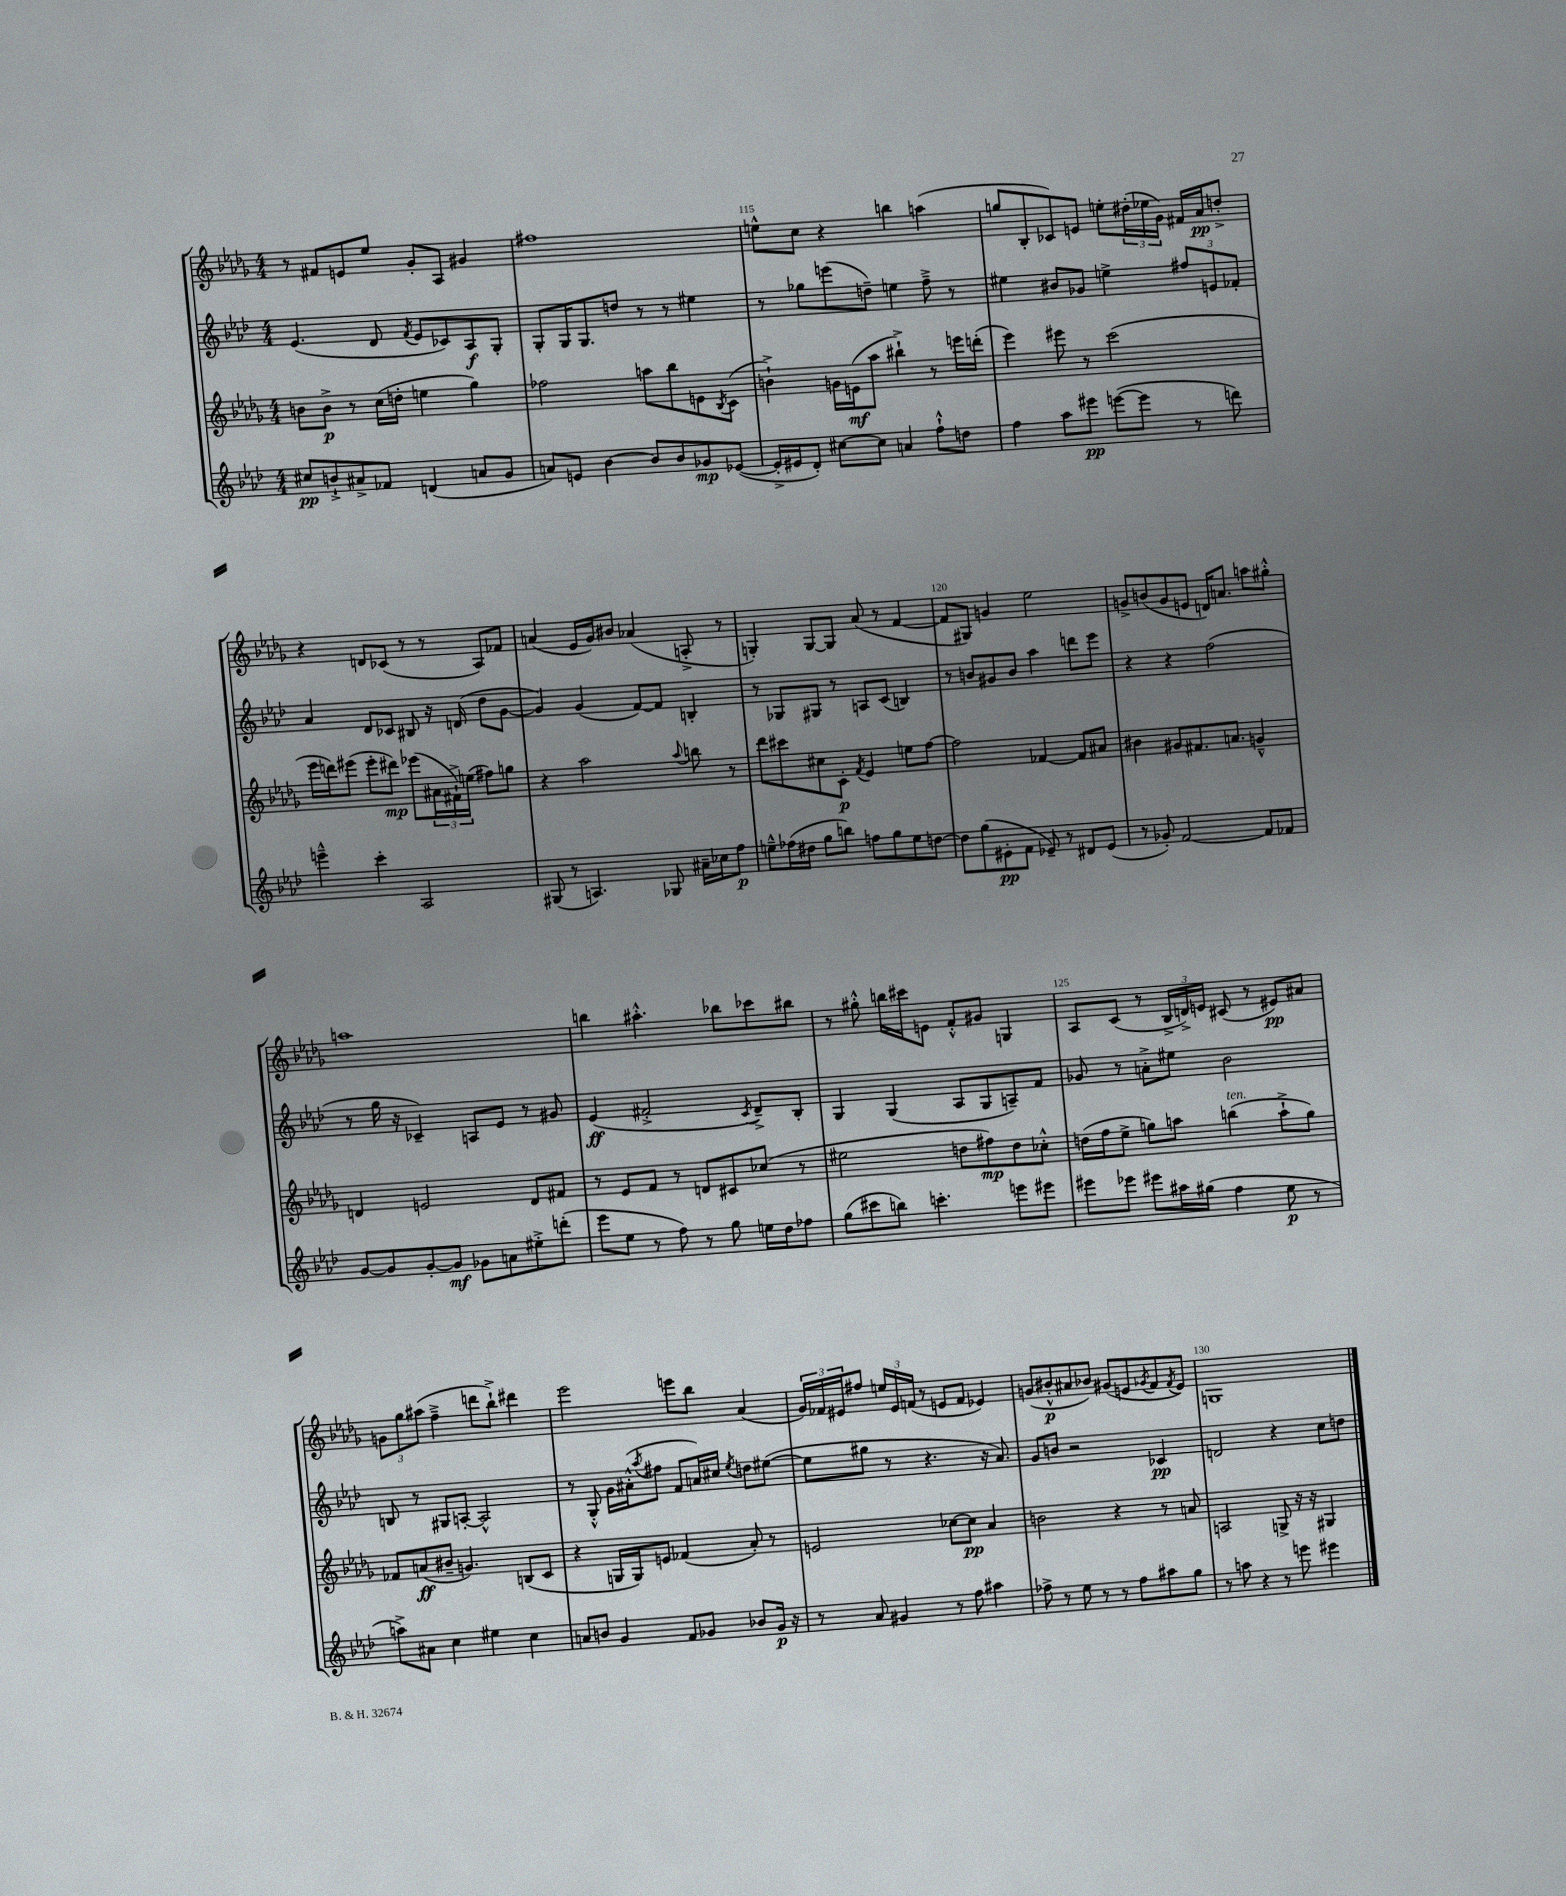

**kern	**kern	**kern	**kern
*staff4	*staff3	*staff2	*staff1
*clefG2	*clefG2	*clefG2	*clefG2
*k[b-e-a-d-]	*k[b-e-a-d-g-]	*k[b-e-a-d-]	*k[b-e-a-d-g-]
*M4/4	*M4/4	*M4/4	*M4/4
8cc#/L	8b\L	(4.e-/	8r
8b`^/	8b^\J	.	8f#/L
8a#^/	8r	.	8e/
8f-/J	(16cc\LL	8d-/	8ee-/J
.	16dd'\JJ	.	.
.	.	8qf/	.
(4d/	4ee\	8e-/L	8g-'/L
.	.	8c-/)	8A-/J
8a/L	4gg-\)	8A-/	4g#/
8g/J	.	8G'/J	.
=	=	=	=
8a/L)	2ff-\	8G'/L	1ff#
8e/J	.	16G/K	.
.	.	8.G/	.
[4b-\	.	.	.
.	.	8dd/J	.
8b-/]L	8aa\L	8r	.
8b-/	8bb-\	8r	.
8g-/	8e\	4ee#\	.
.	8qB-/	.	.
([8e-/J	(8c\J	.	.
=	=	=	=
16e-'^/]LL	4b`^\)	8r	8ee^^\L
16e#/J	.	.	.
8d-'/J)	.	8gg-\L	8cc\J
[8cc#\L	16g\LL	(8eee\	4r
.	(16e\J	.	.
8cc#\]J	8aa-\J	8dd~\J)	.
4a/	4bb#`^\)	4ee\	4bb\
8ff`^^\L	8r	8ff~^\	(4aa\
8dd\J	16eee\LL	8r	.
.	(16ddd'\JJ	.	.
=	=	=	=
4ff\	4eee-\)	4ee#\	8gg/L
.	.	.	8B-'/
8aa-\L	8eee#\	8b#/L	8c-/)
8eee#\J	8r	8g-/J	8e/J
([8eee\L	(2ccc\	4ee^\	8ee'\L
8eee\]J	.	.	(24dd#'\L
.	.	.	24ee-\
.	.	.	24g-\JJ)
8r	.	12ff#/L	16f#/LL
.	.	.	16a-/J
.	.	12e/	.
8ddd\)	.	.	8dd'^/J
.	.	12f-'/J	.
=	=	=	=
4eee~^^\	16eee-\LL	4a-/	4r
.	16ddd\J)	.	.
.	(8eee#\J	.	.
4ccc'\	8eee#'\L	8d-/L	8d/L
.	8ddd#\J)	8c-/J	(8c-/J
2A-/	(8eee-\L	8B#/	8r
.	24a#\L	16r	8r
.	24f#`^\)	.	.
.	.	(16d/	.
.	(24ee\JJ	.	.
.	8ff#\L)	8dd-\L	8A-/L)
.	8gg\J	[8g\J	8f-/J
=	=	=	=
(8G#/	4r	4g/])	(4a/
8r	.	.	.
4.A/)	2aa-\	(4g/	16e-/LL
.	.	.	16g-/J)
.	.	.	8b#/J
.	.	[8f/L)	(4a-/
8G-/	.	8f/]J	.
.	8qqaa-/	.	.
16a#~\LL	8bb\	4B'/	8A'^/
16cc-\J	.	.	.
8ff\J	8r	.	8r
=	=	=	=
8ee~^^\L	8ddd-\L	8r	4G'/)
(16ff-\L	8ccc#\	8G-/L	.
16dd#\JJ	.	.	.
8gg\L	8cc#\	8G#/J	[8G/L
8bb\J)	8c'\J	8r	8G/]J
.	8qf/	.	.
8ff\L	4e-/	8A/L	(8a-/
8gg\	.	(8c/J	8r
8ee\	8ee\L	4B/)	[4f/
[8dd\J	[8ff\J	.	.
=	=	=	=
8dd\]L	2ff\]	8r	8f/]L
(8gg\	.	8b/L	8G#/J)
8e#'\	.	8g#/	4g/
8f\J	.	8b/J	.
8e-~/)	[4f-/	4aa-\	2ee-\
8r	.	.	.
8d#/L	8f-/]L	8ddd\L	.
(8e-/J	8a#/J	8eee-\J	.
=	=	=	=
8r	4b#\	4r	8g^/L
8g-'/)	.	.	(8b/
[2f/	8g#/L	4r	8g/
.	8.f#/	.	8e/J
.	.	(2ff\	16d/LK)
.	8.a/J	.	8.a/J
8f/]L	4g~^^/	.	8aa\L
8f-/J	.	.	8gg#'^^\J
=	=	=	=
[8g/L	4d/	8r	1aa
8g/]	.	16gg\	.
.	.	16r	.
[8g'/	2e/	4c-~/)	.
8g/]J	.	.	.
8g-\L	.	8A/L	.
8a\	.	8e-/J	.
8ee#'^\	8d/L	8r	.
(8ddd'\J	8f#/J	8g#/	.
=	=	=	=
8eee-\L	8r	(4e-/	4bb\
8ee-\J	8e-/L	.	.
8r	8f/J	2f#'^/	4.aa#'^^\
8ff\)	8r	.	.
8r	8d/L	.	.
8gg\	8c#/	.	8bb-\L
.	.	8qc/	.
16ee\LL	(8cc-/J	8d-~^/L)	8ccc-\
16dd-\J	.	.	.
8ff-\J	8r	8B-'/J	8bb#\J
=	=	=	=
(8gg\L	2ee#\	4G/	8r
8ccc#\	.	.	8gg#'^^\
8bb\J)	.	(4G/	16bb\LL
.	.	.	16ccc#\J
4.ccc'\	.	.	8e\J
.	8dd\L	8A-/L	8f'^^/L
.	8ff#\)	8G/	8g#/J
8eee\L	8dd\	8A~/)	4G/
8eee#\J	8cc-'^^\J	8f/J	.
=	=	=	=
8eee#\L	(16dd\LL	8g-/	8A-/L
.	16ff\J	.	.
8eee-\J	8ee-^\J	8r	(8c/J
8eee#\L	8gg\L)	8a'^\L	8r
16aa#\L	8aa\J	8ee#\J	24B-^/LL
.	.	.	24d^/)
(16gg#\JJ	.	.	.
.	.	.	24e/JJ
4ff\	(4bb\	2b-\	(8c#/
.	.	.	8r
8ee-\	8aa`^\L	.	8e#/L)
8r	8gg\J)	.	8a#/J
=	=	=	=
8aa^\L)	8f-/L	8B/	12g\L
.	.	.	12gg-\
8a#\J	(8a/	8r	.
.	.	.	(12aa#\J
4cc\	8b#~/J	8G#/L	4ff~^\
.	4.g/)	[8A'/J	.
4ee#\	.	2A^^/]	8ddd\L
.	.	.	8bb-`^\J)
4cc\	(8B/L	.	4ddd#\
.	8c/J	.	.
=	=	=	=
8a/L	4r	8r	2eee-\
8b/J	.	8G'^^/	.
4g/	16G/LL	16g\LL	.
.	16G/J)	(16a#'^^\J	.
.	.	8qaa-/	.
.	8e/J	8ff#\J	.
8f/L	(4f-/	8f/L	8eee\L
8g-/J	.	16a/L)	8bb-\J
.	.	16cc#/JJ	.
.	.	8qee-/	.
8b-/L	8a-'/)	8dd\L	(4a-/
16g-/Jk	8r	([8ee#\J	.
16r	.	.	.
=	=	=	=
8r	2e/	8ee#\]L	24g-/LL)
.	.	.	24f-/
.	.	.	24e#/J
8a-/	.	8gg#\J	8ff#/J
4g#/	.	8r	24ee/LL
.	.	.	24e#/
.	.	.	(24f/JJ
.	.	4.r	8r
8r	[8cc-\L	.	8e/L
8ff\	8cc-\]J	.	8f/J
4aa#\	4a-/	16r	4e-/)
.	.	8.a-/)	.
=	=	=	=
8ff-^\	2b\	8g/L	(8g/L
8r	.	8b/J	8b#'^^/
8ee-\	.	2r	8a#/
8r	.	.	8b-/J)
8r	4r	.	(8g#/L
8ff-\L	.	.	8e/
.	.	.	8qg-/
8aa#\	8r	4c-/	8f/
.	.	.	8qf/
8gg\J	8a/	.	8e/J)
=	=	=	=
8r	2A/	2d/	1G
8aa\	.	.	.
4r	.	.	.
8r	8G^/	4r	.
8eee\	16r	.	.
.	16r	.	.
4eee#\	4G#/	8cc\L	.
.	.	8dd\J	.
==	==	==	==
*-	*-	*-	*-
